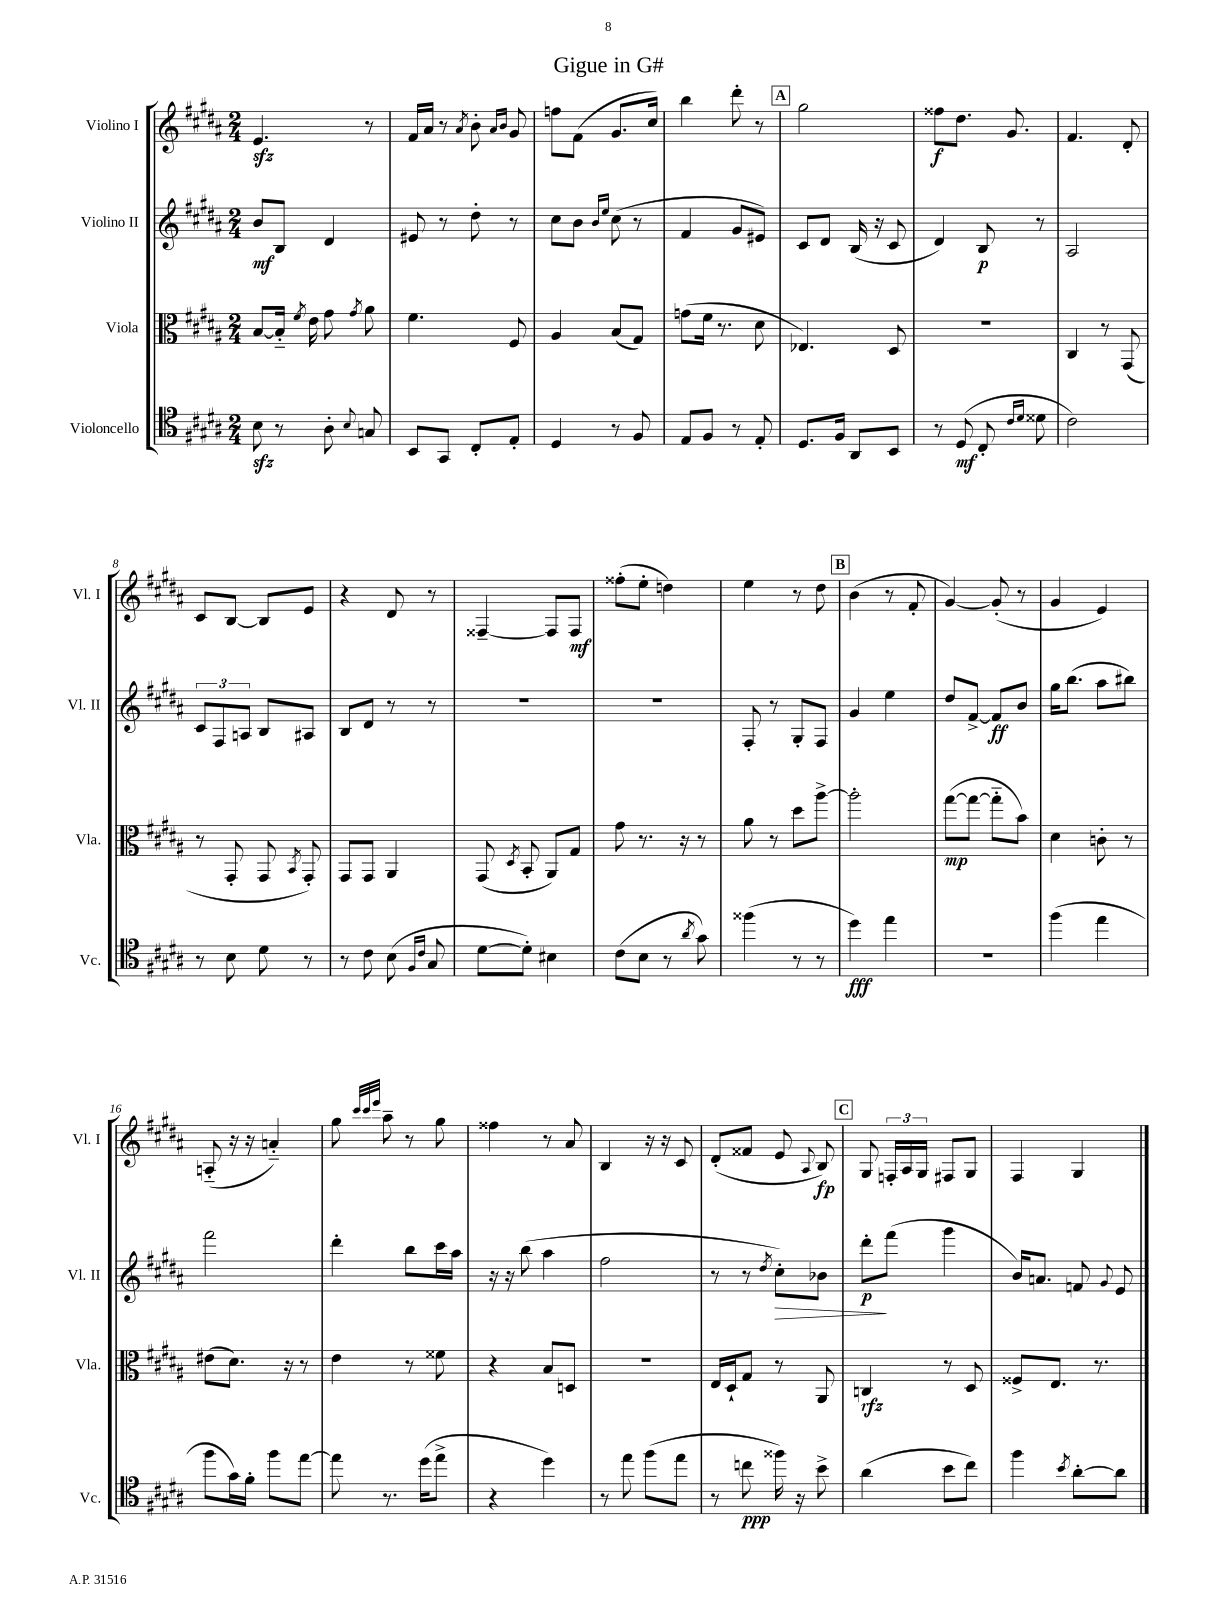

**kern	**kern	**kern	**kern
*staff4	*staff3	*staff2	*staff1
*clefC4	*clefC3	*clefG2	*clefG2
*k[f#c#g#d#a#]	*k[f#c#g#d#a#]	*k[f#c#g#d#a#]	*k[f#c#g#d#a#]
*M2/4	*M2/4	*M2/4	*M2/4
8B\	[8B/L	8b/L	4.e/
8r	16B'~/]Jk	8B/J	.
.	8qf#/	.	.
.	16e\	.	.
8A#'\	8g#\	4d#/	.
8qqB/	8qg#/	.	.
8G/	8a#\	.	8r
=	=	=	=
8BB/L	4.f#\	8e#/	16f#/LL
.	.	.	16a#/JJ
8GG#/J	.	8r	8r
.	.	.	8qa#/
8C#'/L	.	8dd#'\	8b'\
.	.	.	16qqa#/LL
.	.	.	16qqb/JJ
8E'/J	8F#/	8r	8g#/
=	=	=	=
4D#/	4A#/	8cc#\L	8ff\L
.	.	8b\J	(8f#\J
.	.	16qqb/LL	.
.	.	16qqee/JJ	.
8r	(8B/L	(8cc#\	8.g#/L
8F#/	8G#/J)	8r	.
.	.	.	16cc#/Jk)
=	=	=	=
8E/L	(8g\L	4f#/	4bb\
8F#/J	16f#\Jk	.	.
.	8.r	.	.
8r	.	8g#/L	8ddd#'\
8E'/	8d#\	8e#/J)	8r
=	=	=	=
8.D#/L	4.E-/)	8c#/L	2gg#\
.	.	8d#/J	.
16F#/Jk	.	.	.
8AA#/L	.	(16B/	.
.	.	16r	.
8BB/J	8D#/	8c#/	.
=	=	=	=
8r	2r	4d#/)	8ff##\L
(8D#/	.	.	8.dd#\J
8C#'/	.	8B/	.
.	.	.	8.g#/
16qqc#/LL	.	.	.
16qqd#/JJ	.	.	.
8d##\	.	8r	.
=	=	=	=
2c#\)	4C#/	2A#/	4.f#/
.	8r	.	.
.	(8GG#/	.	8d#'/
=	=	=	=
8r	8r	12c#/L	8c#/L
.	.	12F#/	.
8B\	8GG#'/	.	[8B/J
.	.	12A/J	.
8d#\	8GG#/	8B/L	8B/]L
.	8qBB/	.	.
8r	8GG#'/)	8A#/J	8e/J
=	=	=	=
8r	8GG#/L	8B/L	4r
8c#\	8GG#/J	8d#/J	.
(8B\	4AA#/	8r	8d#/
16qqF#/LL	.	.	.
16qqc#/JJ	.	.	.
8G#/	.	8r	8r
=	=	=	=
[8d#\L	(8GG#/	2r	[4F##~/
.	8qD#/	.	.
8d#'\]J)	8BB'/	.	.
4B#\	8AA#/L)	.	8F##/]L
.	8G#/J	.	8F##/J
=	=	=	=
(8c#\L	8g#\	2r	(8ff##'\L
8B\J	8.r	.	8ee'\J
8r	.	.	4dd\)
.	16r	.	.
8qa#/	.	.	.
8g#\)	8r	.	.
=	=	=	=
(4ff##\	8a#\	8F#'/	4ee\
.	8r	8r	.
8r	8dd#\L	8G#'/L	8r
8r	[8aa#^\J	8F#/J	8dd#\
=	=	=	=
4dd#\)	2aa#'\]	4g#/	(4b\
4ee\	.	4ee\	8r
.	.	.	8f#'/
=	=	=	=
2r	([8gg#\L	8dd#/L	[4g#/)
.	8gg#\_J	[8f#^/J	.
.	8gg#'~\]L	8f#/]L	(8g#'/]
.	8b\J)	8b/J	8r
=	=	=	=
(4ff#\	4d#\	16gg#\LK	4g#/
.	.	(8.bb\J	.
4ee\	8c'\	8aa#\L	4e/)
.	8r	8bb#\J)	.
=	=	=	=
8ff#\L	(8e#\L	2fff#\	(8A'~/
16g#\L)	8.d#\J)	.	16r
16f#'\JJ	.	.	16r
8ff#\L	.	.	4a'~/)
.	16r	.	.
[8ee\J	8r	.	.
=	=	=	=
8ee\]	4e\	4ddd#'\	8gg#\
.	.	.	32qqccc#/LLL
.	.	.	32qqccc#/
.	.	.	32qqeee/JJJ
8.r	.	.	8aa#~\
.	8r	8bb\L	8r
(16dd#\LK	.	.	.
8ee^\J	8f##\	16ccc#\L	8gg#\
.	.	16aa#\JJ	.
=	=	=	=
4r	4r	16r	4ff##\
.	.	16r	.
.	.	(8bb\	.
4dd#\)	8B/L	4aa#\	8r
.	8D/J	.	8a#/
=	=	=	=
8r	2r	2ff#\	4B/
8ee\	.	.	.
(8ff#\L	.	.	16r
.	.	.	16r
8ee\J	.	.	8c#/
=	=	=	=
8r	16E/LL	8r	(8d#'/L
.	16D#`/J	.	.
8cc\	8G#/J	8r	8f##/J
.	.	8qdd#/	.
16ff##\)	8r	8cc#'\L)	8e/
16r	.	.	.
.	.	.	8qqA#/
8b^\	8AA#/	8b-\J	8B/)
=	=	=	=
(4a#\	4C/	8ddd#'\L	8G#/
.	.	(8fff#\J	24F'/LL
.	.	.	24A#/
.	.	.	24G#/JJ
8b\L	8r	4ggg#\	8F#/L
8cc#\J)	8D#/	.	8G#/J
=	=	=	=
4ff#\	8F##^/L	16b/LK)	4F#/
.	.	8.a/J	.
.	8.E/J	.	.
8qb/	.	.	.
[8a#'\L	.	8f/	4G#/
.	8.r	.	.
.	.	8qqg#/	.
8a#\]J	.	8e/	.
==	==	==	==
*-	*-	*-	*-
